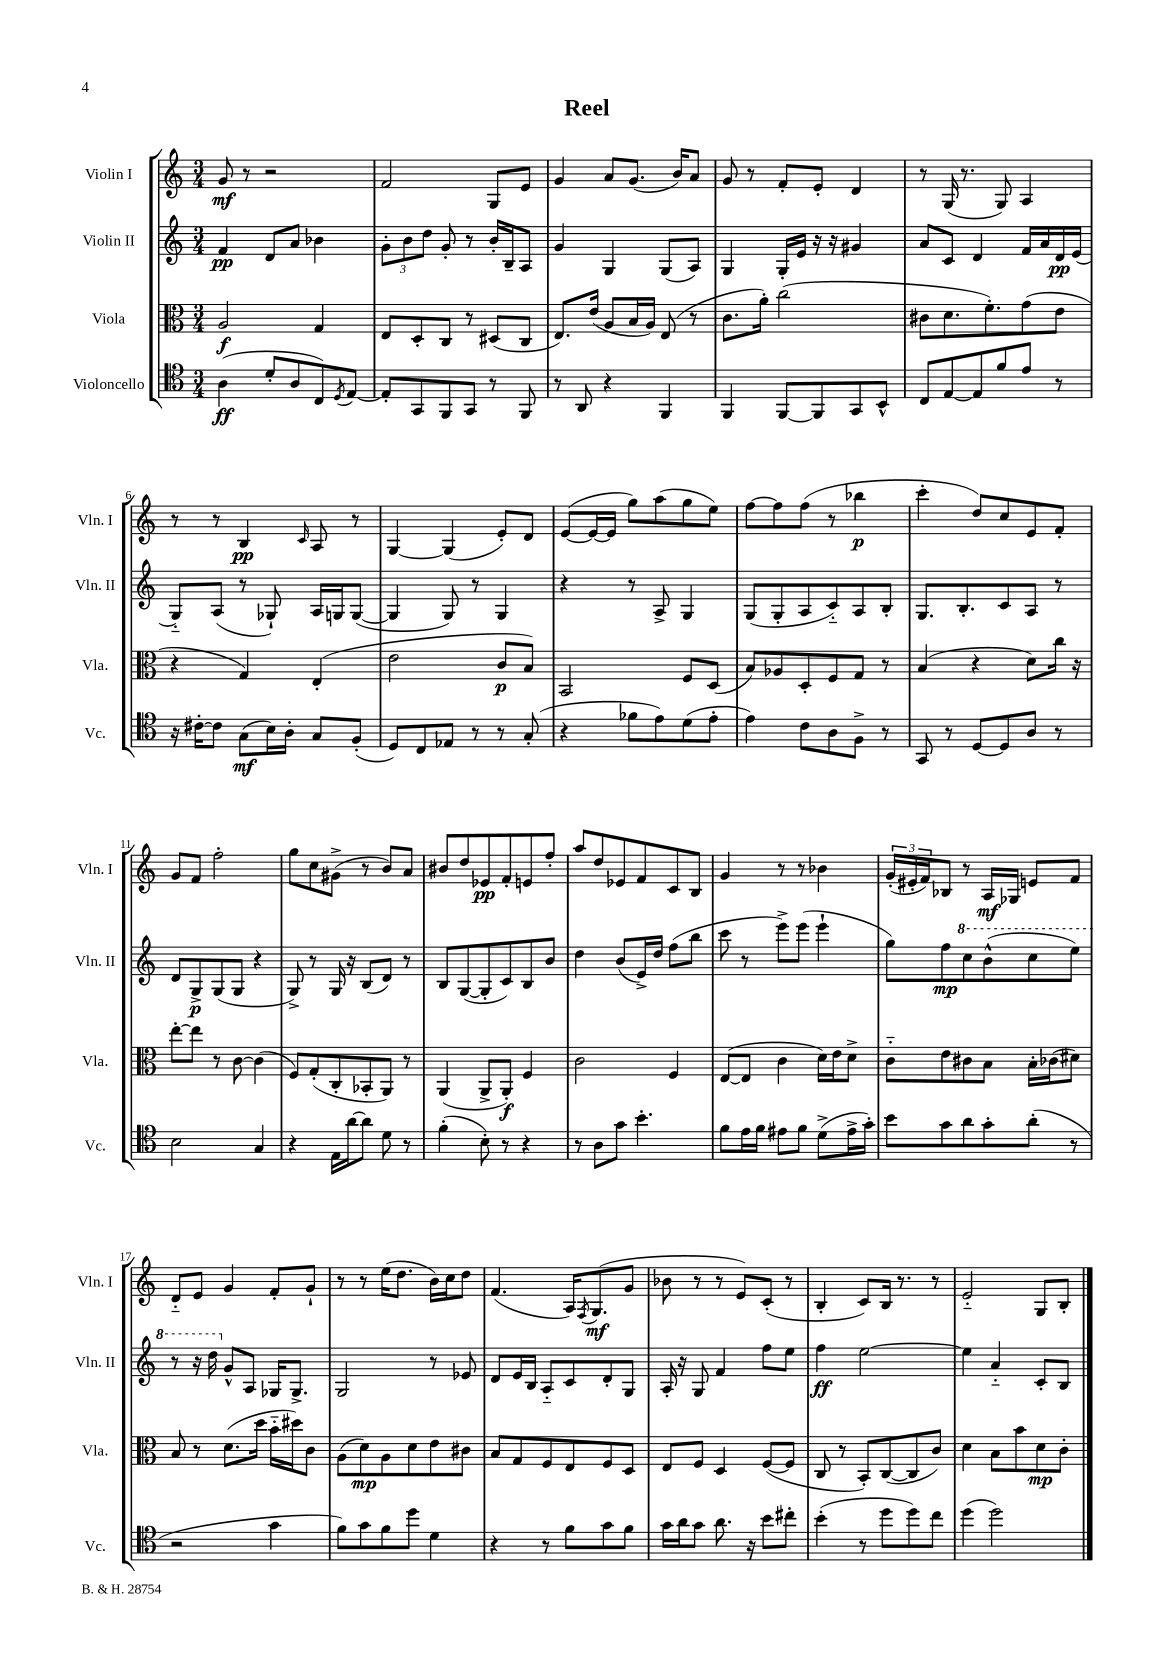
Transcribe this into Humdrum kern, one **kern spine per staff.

**kern	**dynam	**kern	**dynam	**kern	**dynam	**kern	**dynam
*part4	*part4	*part3	*part3	*part2	*part2	*part1	*part1
*staff4	*staff4	*staff3	*staff3	*staff2	*staff2	*staff1	*staff1
*I"Violoncello	*	*I"Viola	*	*I"Violin II	*	*I"Violin I	*
*I'Vc.	*	*I'Vla.	*	*I'Vln. II	*	*I'Vln. I	*
*clefC4	*	*clefC3	*	*clefG2	*	*clefG2	*
*k[]	*	*k[]	*	*k[]	*	*k[]	*
*M3/4	*	*M3/4	*	*M3/4	*	*M3/4	*
=1	=1	=1	=1	=1	=1	=1	=1
(4A\	ff	2A/	f	4f/	pp	8g/	mf
.	.	.	.	.	.	8r	.
8d'/L	.	.	.	8d/L	.	2r	.
8A/	.	.	.	8a/J	.	.	.
8C/)	.	4G/	.	4b-X\	.	.	.
8qD/	.	.	.	.	.	.	.
[8E/J	.	.	.	.	.	.	.
=2	=2	=2	=2	=2	=2	=2	=2
8E'/L]	.	8E/L	.	12g'\L	.	2f/	.
.	.	.	.	12b\	.	.	.
8GG/	.	8D'/	.	.	.	.	.
.	.	.	.	12dd\J	.	.	.
8FF/	.	8C/J	.	8g'/	.	.	.
8GG/J	.	8r	.	8r	.	.	.
8r	.	(8D#X/L	.	16b'/LL	.	8G/L	.
.	.	.	.	16B~/J	.	.	.
8FF/	.	8C/J	.	8A/J	.	8e/J	.
=3	=3	=3	=3	=3	=3	=3	=3
8r	.	8.E/L)	.	4g/	.	4g/	.
8AA/	.	.	.	.	.	.	.
.	.	(16e/Jk	.	.	.	.	.
4r	.	8A/L	.	4G/	.	8a/L	.
.	.	16B/L	.	.	.	(8.g/J	.
.	.	16A/JJ)	.	.	.	.	.
4FF/	.	(8E/	.	(8G/L	.	.	.
.	.	.	.	.	.	16b/KL)	.
.	.	8r	.	8A/J)	.	8a/J	.
=4	=4	=4	=4	=4	=4	=4	=4
4FF/	.	8.c\L	.	4G/	.	8g/	.
.	.	.	.	.	.	8r	.
.	.	16a'\Jk)	.	.	.	.	.
[8FF/L	.	(2cc\	.	16G'/LL	.	8f'/L	.
.	.	.	.	16e/JJ	.	.	.
8FF/]	.	.	.	16r	.	8e'/J	.
.	.	.	.	16r	.	.	.
8GG/	.	.	.	4g#X/	.	4d/	.
8BB^^/J	.	.	.	.	.	.	.
=5	=5	=5	=5	=5	=5	=5	=5
8C/L	.	8c#X\L	.	8a/L	.	8r	.
[8E/	.	8.d\	.	8c/J	.	(16G/	.
.	.	.	.	.	.	8.r	.
8E/]	.	.	.	4d/	.	.	.
.	.	8.f'\)	.	.	.	.	.
8f/	.	.	.	.	.	8G/)	.
8e/J	.	(8g\	.	16f/LL	.	4A/	.
.	.	.	.	16a/	.	.	.
8r	.	8e\J	.	16d/	pp	.	.
.	.	.	.	(16e/JJ	.	.	.
!!LO:LB:g=z
=6	=6	=6	=6	=6	=6	=6	=6
16r	.	4r	.	8G/L)	.	8r	.
[16c#X'\KL	.	.	.	.	.	.	.
8c#\J]	.	.	.	(8A/J	.	8r	.
(8G\L	mf	4G/)	.	8r	.	4B/	pp
16B\L)	.	.	.	8G-X`/)	.	.	.
16A'\JJ	.	.	.	.	.	.	.
.	.	.	.	.	.	16qqc/	.
8G/L	.	(4E'/	.	16A/LL	.	8A/	.
.	.	.	.	16Gn/J	.	.	.
(8F'/J	.	.	.	([8G/J	.	8r	.
=7	=7	=7	=7	=7	=7	=7	=7
8D/L)	.	2e\	.	4G/]	.	[4G/	.
8C/	.	.	.	.	.	.	.
8E-X/J	.	.	.	8G/)	.	(4G/]	.
8r	.	.	.	8r	.	.	.
8r	.	8c/L	p	4G/	.	8e'/L)	.
(8G'/	.	8B/J)	.	.	.	8d/J	.
=8	=8	=8	=8	=8	=8	=8	=8
4r	.	2BB/	.	4r	.	([8e/L	.
.	.	.	.	.	.	16e/L_	.
.	.	.	.	.	.	16e/JJ]	.
8f-X\L	.	.	.	8r	.	8gg\L)	.
8e\)	.	.	.	8A^/	.	(8aa\	.
(8d\	.	8F/L	.	4G/	.	8gg\	.
8e'\J	.	(8D/J	.	.	.	8ee\J)	.
=9	=9	=9	=9	=9	=9	=9	=9
4e\)	.	8B/L)	.	(8G/L	.	[8ff\L	.
.	.	8A-X/	.	8G'/	.	8ff\]	.
8c\L	.	8D'/	.	8A/	.	(8ff\J	.
8A\	.	8F/	.	8c/)	.	8r	.
8F^\J	.	8G/J	.	8A/	.	4bb-X\	p
8r	.	8r	.	8B'/J	.	.	.
=10	=10	=10	=10	=10	=10	=10	=10
8GG/	.	(4B/	.	8.G/L	.	4ccc'\	.
8r	.	.	.	.	.	.	.
.	.	.	.	8.B'/	.	.	.
[8D/L	.	4r	.	.	.	8dd/L)	.
8D/]	.	.	.	8c/	.	8cc/	.
8A/J	.	8d\L)	.	8A/J	.	8e/	.
8r	.	16cc\Jk	.	8r	.	8f'/J	.
.	.	16r	.	.	.	.	.
!!LO:LB:g=z
=11	=11	=11	=11	=11	=11	=11	=11
2B\	.	[8ee'\L	.	8d/L	.	8g/L	.
.	.	8ee\J]	.	8G^/	p	8f/J	.
.	.	8r	.	(8G/	.	2ff'\	.
.	.	[8c\	.	8G/J	.	.	.
4G/	.	(4c\]	.	4r	.	.	.
=12	=12	=12	=12	=12	=12	=12	=12
4r	.	8F/L)	.	8G^/)	.	8gg\L	.
.	.	(8G'/	.	8r	.	8cc\	.
16E\LL	.	8C'/	.	16G/	.	(8g#X^\J	.
[16a\J	.	.	.	16r	.	.	.
8a\J]	.	8BB-X'/	.	(8B/L	.	8r	.
8d\	.	8AA/J)	.	8d/J)	.	8b/L)	.
8r	.	8r	.	8r	.	8a/J	.
=13	=13	=13	=13	=13	=13	=13	=13
(4f'\	.	(4AA/	.	8B/L	.	8b#X/L	.
.	.	.	.	([8G/	.	8dd/	.
8B'\)	.	8AA^/L	.	8G'/]	.	8e-X/	pp
8r	.	8AA'/J)	f	8c/)	.	8f'/	.
4r	.	4F/	.	8B/	.	8en/	.
.	.	.	.	8b/J	.	8ff'/J	.
=14	=14	=14	=14	=14	=14	=14	=14
8r	.	2c\	.	4dd\	.	8aa/L	.
8A\L	.	.	.	.	.	8dd/	.
8g\J	.	.	.	(8b/L	.	8e-X/	.
4.b'\	.	.	.	16e^/L)	.	8f/	.
.	.	.	.	16dd/JJ	.	.	.
.	.	4F/	.	(8ff\L	.	8c/	.
.	.	.	.	8bb\J	.	8B/J	.
=15	=15	=15	=15	=15	=15	=15	=15
8f\L	.	([8E/L	.	8ccc\	.	4g/	.
16e\L	.	8E/J]	.	8r	.	.	.
16f\JJ	.	.	.	.	.	.	.
8e#X\L	.	4c\	.	8eee^\L)	.	8r	.
8f\J	.	.	.	(8eee\J	.	8r	.
(8d^\L	.	16d\LL)	.	4eee`\	.	4b-X\	.
.	.	16e\J	.	.	.	.	.
16e#^\L	.	8d^\J	.	.	.	.	.
16g'\JJ)	.	.	.	.	.	.	.
=16	=16	=16	=16	=16	=16	=16	=16
8b\L	.	8c\L	.	8gg\L)	.	(24g'/LL	.
.	.	.	.	.	.	24e#X'/	.
.	.	.	.	.	.	24f/J)	.
8g\	.	8e\	.	8ff\	mp	8B-X/J	.
*	*	*	*	*8va	*	*	*
8a\	.	8c#X\	.	8ccc\	.	8r	.
8g'\	.	8B\J	.	(8bb^^\	.	16A/LL	mf
.	.	.	.	.	.	16G-X/JJ	.
(8a'\J	.	16B'\LL	.	8ccc\	.	8en/L	.
.	.	(16c-X\J	.	.	.	.	.
8r	.	8d#X\J)	.	8eee\J)	.	8f/J	.
!!LO:LB:g=z
=17	=17	=17	=17	=17	=17	=17	=17
2r	.	8B/	.	8r	.	8d/L	.
.	.	8r	.	16r	.	8e/J	.
.	.	.	.	16ddd\	.	.	.
*	*	*	*	*X8va	*	*	*
.	.	(8.d\L	.	8g^^/L	.	4g/	.
.	.	.	.	8A/J	.	.	.
.	.	16dd\Jk	.	.	.	.	.
4g\	.	16b\LL	.	16G-X/KL	.	8f'/L	.
.	.	16dd#X\J)	.	8.G-^/J	.	.	.
.	.	8c\J	.	.	.	8g`/J	.
=18	=18	=18	=18	=18	=18	=18	=18
8f\L)	.	(8A\L	.	2G/	.	8r	.
8g\	.	8d\)	mp	.	.	8r	.
8f\	.	8A\	.	.	.	(16ee\KL	.
.	.	.	.	.	.	8.dd\J	.
8dd\J	.	8d\	.	.	.	.	.
4d\	.	8e\	.	8r	.	16b\LL)	.
.	.	.	.	.	.	16cc\J	.
.	.	8c#X\J	.	8e-X/	.	8dd\J	.
=19	=19	=19	=19	=19	=19	=19	=19
4r	.	8B/L	.	8d/L	.	(4.f/	.
.	.	8G/	.	16e/L	.	.	.
.	.	.	.	16B/JJ	.	.	.
8r	.	8F/	.	8A/L	.	.	.
8f\L	.	8E/	.	8c/	.	16A/KL)	.
.	.	.	.	.	.	8qF/	.
.	.	.	.	.	.	(8.G/	mf
8g\	.	8F/	.	8d'/	.	.	.
8f\J	.	8D/J	.	8G/J	.	8g/J	.
=20	=20	=20	=20	=20	=20	=20	=20
16g\LL	.	8E/L	.	16A'/	.	8b-X\	.
16a\J	.	.	.	16r	.	.	.
8g\J	.	8F/J	.	8G/	.	8r	.
8.a\	.	4D/	.	4f/	.	8r	.
.	.	.	.	.	.	8e/L)	.
16r	.	.	.	.	.	.	.
8b\L	.	([8F/L	.	8ff\L	.	(8c'/J	.
8cc#X'\J	.	8F/J]	.	8ee\J	.	8r	.
=21	=21	=21	=21	=21	=21	=21	=21
(4b'\	.	8C/	.	4ff\	ff	4B'/	.
.	.	8r	.	.	.	.	.
8r	.	8BB'/L)	.	[2ee\	.	8c/L)	.
8dd\L	.	([8C/	.	.	.	16B/Jk	.
.	.	.	.	.	.	8.r	.
8dd\)	.	8C/]	.	.	.	.	.
8cc\J	.	8c/J)	.	.	.	8r	.
=22	=22	=22	=22	=22	=22	=22	=22
(4dd\	.	4d\	.	4ee\]	.	2e/	.
2dd\)	.	8B\L	.	4a/	.	.	.
.	.	8b\	.	.	.	.	.
.	.	8d\	mp	8c'/L	.	8G/L	.
.	.	8c'\J	.	8B/J	.	8B'/J	.
==	==	==	==	==	==	==	==
*-	*-	*-	*-	*-	*-	*-	*-
